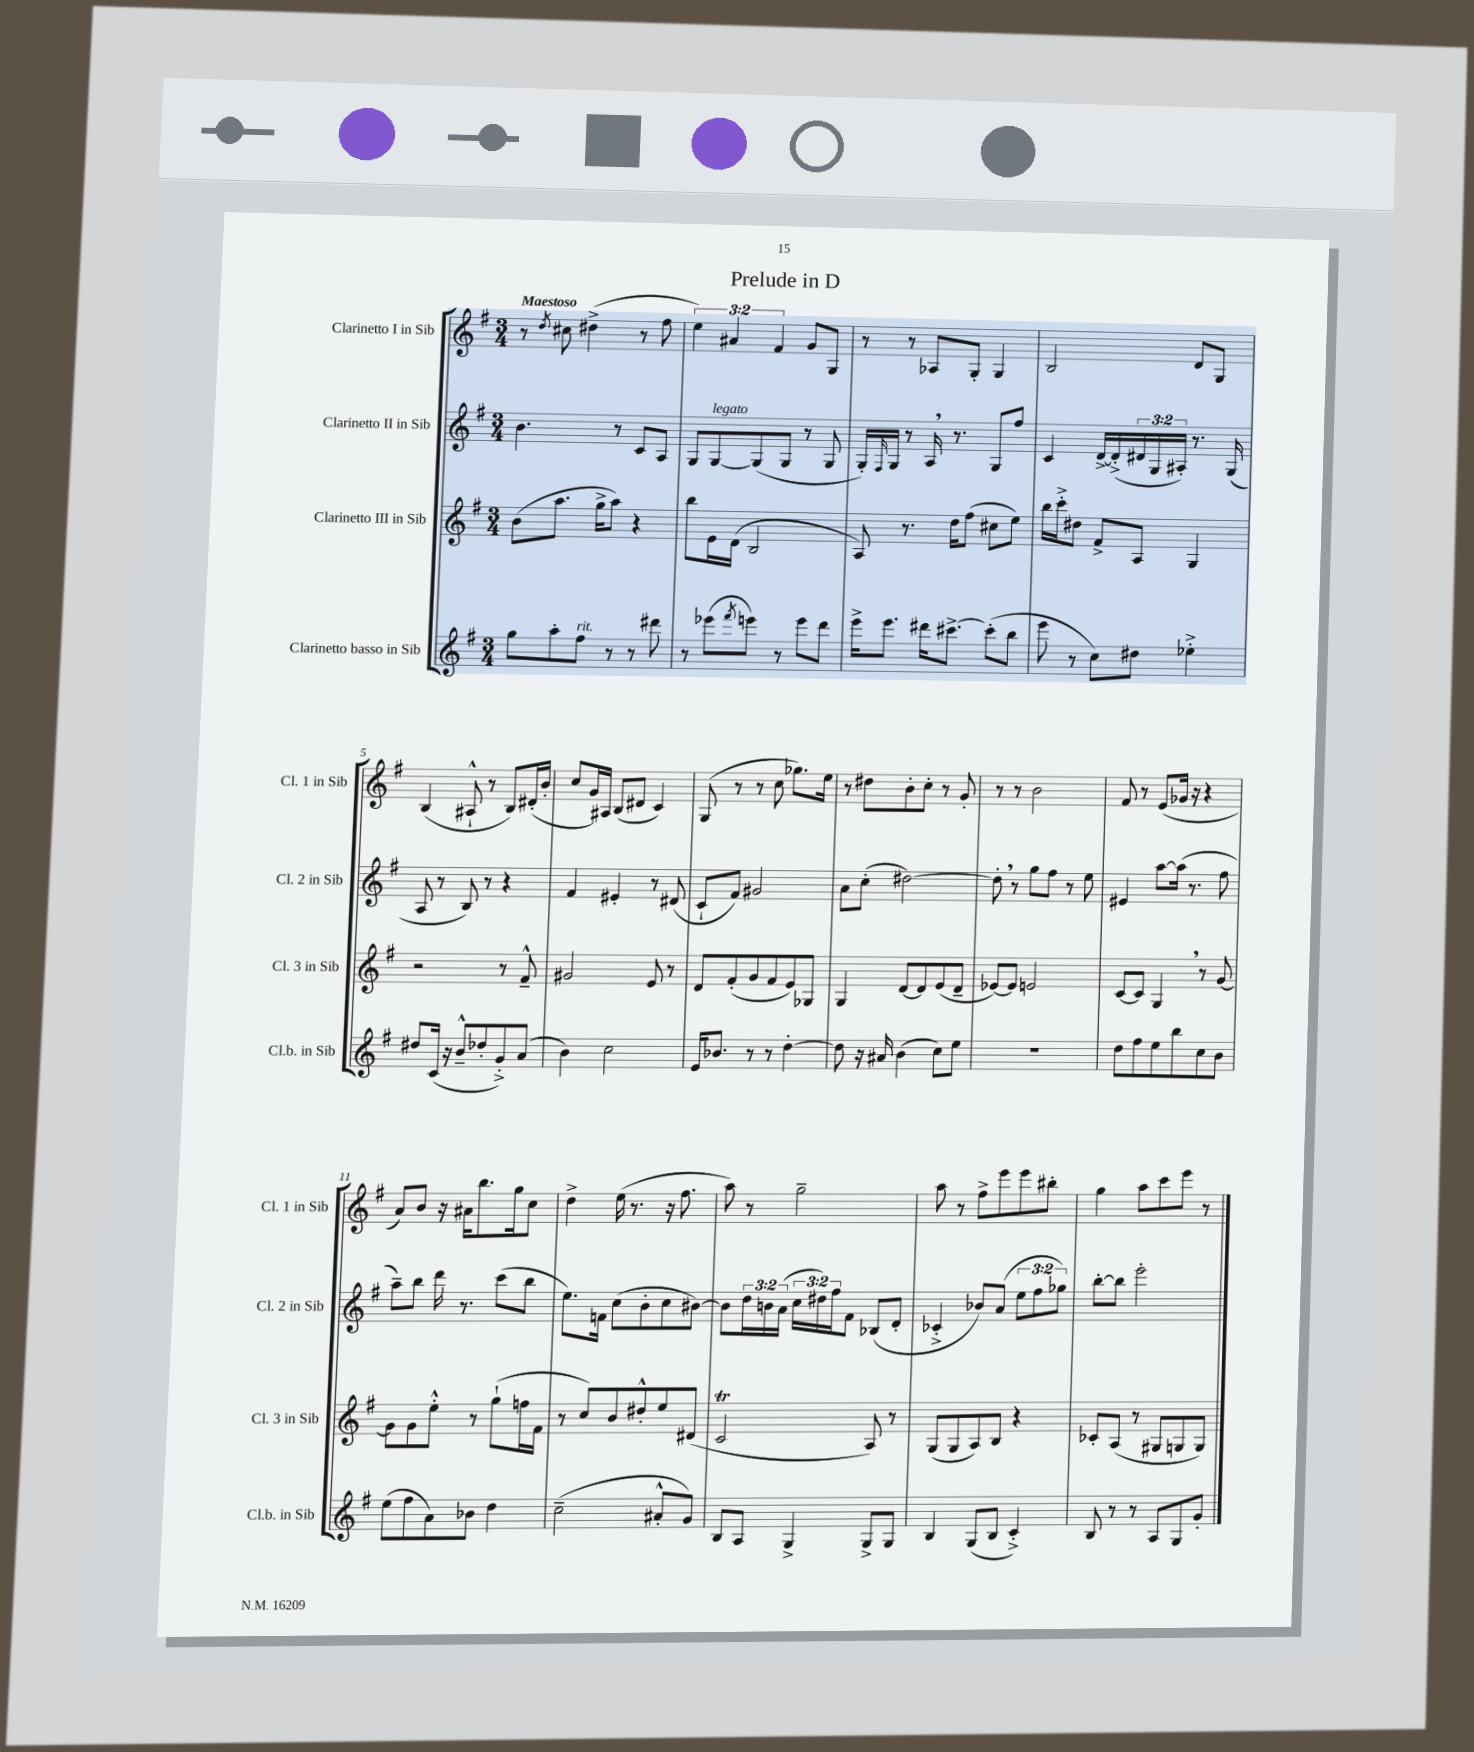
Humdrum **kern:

**kern	**kern	**kern	**kern
*part4	*part3	*part2	*part1
*staff4	*staff3	*staff2	*staff1
*I"Clarinetto basso in Sib	*I"Clarinetto III in Sib	*I"Clarinetto II in Sib	*I"Clarinetto I in Sib
*I'Cl.b. in Sib	*I'Cl. 3 in Sib	*I'Cl. 2 in Sib	*I'Cl. 1 in Sib
*clefG2	*clefG2	*clefG2	*clefG2
*k[f#]	*k[f#]	*k[f#]	*k[f#]
*M3/4	*M3/4	*M3/4	*M3/4
=1	=1	=1	=1
!	!	!	!LO:TX:a:B:t=Maestoso
8gg\L	(8b\L	4.b\	8r
.	.	.	8qdd/
8aa'\	8.aa\J	.	8cc#X\
!LO:TX:a:i:t=rit.	!	!	!
8ff#\J	.	.	(4dd#X^\
.	16gg^\KL	.	.
8r	8aa\J)	8r	.
8r	4r	8c/L	8r
8ddd#X\	.	8A/J	8ff#\
=2	=2	=2	=2
8r	8bb\L	8G/L	6ee\)
!	!	!LO:TX:a:i:t=legato	!
(8eee-X\L	16e\L	[8G/	.
.	.	.	6a#X/
.	(16d\JJ	.	.
8qfff#/	.	.	.
8eeen\J)	2B/	(8G/]	.
.	.	.	6f#/
8r	.	8G/J	.
8eee\L	.	8r	8g/L
8ddd\J	.	8G/	8G/J
=3	=3	=3	=3
16eee^\KL	8A/)	16G'/LL)	8r
.	.	16qqF#/	.
8.eee\J	.	16G/JJ	.
.	8.r	8r	8r
16ddd#X\KL	.	16A,/	8A-X/L
[8.ccc#X^\J	16dd\KL	8.r	.
.	(8ff#\J	.	8G'/J
(8ccc#'\L]	8cc#X\L	8G/L	4G/
8bb\J	8ee\J)	8ff#/J	.
=4	=4	=4	=4
8eee\	16bb\LL	4c/	2B/
.	16ccc'^\J	.	.
8r	8dd#X\J	.	.
8cc\L)	8f#^/L	[16d^/LL	.
.	.	(16d'^/]	.
8dd#X\J	8A/J	24d#X/	.
.	.	24G/	.
.	.	24A#X'/JJ)	.
4ee-X'^\	4G/	8.r	8d/L
.	.	.	8G/J
.	.	(16G/	.
!!LO:LB:g=z
=5	=5	=5	=5
8dd#X/L	2r	8A/	(4B/
(16c/Jk	.	8r	.
16r	.	.	.
8b~^^/L	.	8B/)	8A#X`^^/
8dd-X'/	.	8r	8r
8g'^/)	8r	4r	8B/L)
(8a/J	8f#~^^/	.	(16d#X'/L
.	.	.	16b'/JJ
=6	=6	=6	=6
4b\)	2g#X/	4f#/	8cc/L
.	.	.	16g/L)
.	.	.	16A#X/JJ
2cc\	.	4e#X'/	(8B/L
.	.	.	8d#X/J
.	8e/	8r	4c/)
.	8r	(8d#X/	.
=7	=7	=7	=7
16e/KL	8d/L	8c`/L	(8G/
8.b-X/J	.	.	.
.	(8f#'/	8f#/J)	8r
8r	8g/	2g#X/	8r
8r	8f#/	.	8cc\
[4dd'\	8e/)	.	8.gg-X\L)
.	8G-X/J	.	.
.	.	.	16ee\Jk
=8	=8	=8	=8
8dd\]	4G/	8a\L	8r
16r	.	(8cc'\J	8dd#X\L
16a#X/	.	.	.
(4b\	[8d/L	[2dd#X\)	8b'\
.	8d/]	.	8cc'\J
8cc\L)	(8e/	.	8r
8ee\J	8d~/J	.	8g'/
=9	=9	=9	=9
2.r	[8e-X/L)	8dd#',\]	8r
.	8e-/J]	8r	8r
.	2en/	8gg\L	2b\
.	.	8ff#\J	.
.	.	8r	.
.	.	8ee\	.
=10	=10	=10	=10
8dd\L	[8c/L	4e#X/	8f#/
8ff#\	8c/J]	.	8r
8ee\	4G,/	[8aa\L	(8e/L
8bb\	.	(16aa\Jk]	16g-X/Jk
.	.	8.r	16r
8cc\	8r	.	4r
8b\J	[8g/	8ff#\	.
!!LO:LB:g=z
=11	=11	=11	=11
(8ee\L	8g\L]	8aa~\L)	8a/L)
8ff#\	8g\	8bb\J	8b/J
8a\)	8ee'^^\J	16ddd\	16r
.	.	8.r	16a#X\KL
8b-X\J	8r	.	8.bb\
4dd\	(8gg`\L	(8ccc\L	.
.	.	.	16gg\k
.	16ffn\L	8bb\J	8cc\J
.	16f#\JJ	.	.
=12	=12	=12	=12
(2cc~\	8r	8.ee\L)	4dd^\
.	8cc/L)	.	.
.	.	16fn\Jk	.
.	8b/	(8cc\L	(16ee\
.	.	.	8.r
.	8dd#X'^^/	8b'\	.
8a#X'^^/L	8ee/	8cc\	16r
.	.	.	8.ff#\
8g/J)	(8d#X/J	[8b#X\J)	.
=13	=13	=13	=13
8B/L	2cT/	8b#\L]	8aa\)
8A/J	.	24dd\L	8r
.	.	24bn\	.
.	.	(24a\JJ	.
4G^/	.	24cc\LL	2gg~\
.	.	24dd#X\)	.
.	.	24ff#\J	.
.	.	8f#\J	.
8G^/L	8A/)	(8B-X/L	.
8G/J	8r	8d'/J	.
=14	=14	=14	=14
4B/	(8G/L	4c-X'^/	8aa\
.	8G/	.	8r
(8G/L	8A/)	8b-X/L)	8ff#^\L
8B/J	8B/J	(8a/J	8eee\
4c'^/)	4r	12ee\L	8eee\
.	.	12ff#\	.
.	.	.	8bb#X'\J
.	.	12gg-X\J)	.
=15	=15	=15	=15
8B/	8c-X'/L	[8bb'\L	4gg\
8r	(8A/J	8bb\J]	.
8r	8r	2eee'\	8aa\L
8A/L	8G#X/L	.	8ccc\
8G/	8Gn/	.	8eee\J
8g'/J	8G/J)	.	8r
==	==	==	==
*-	*-	*-	*-
